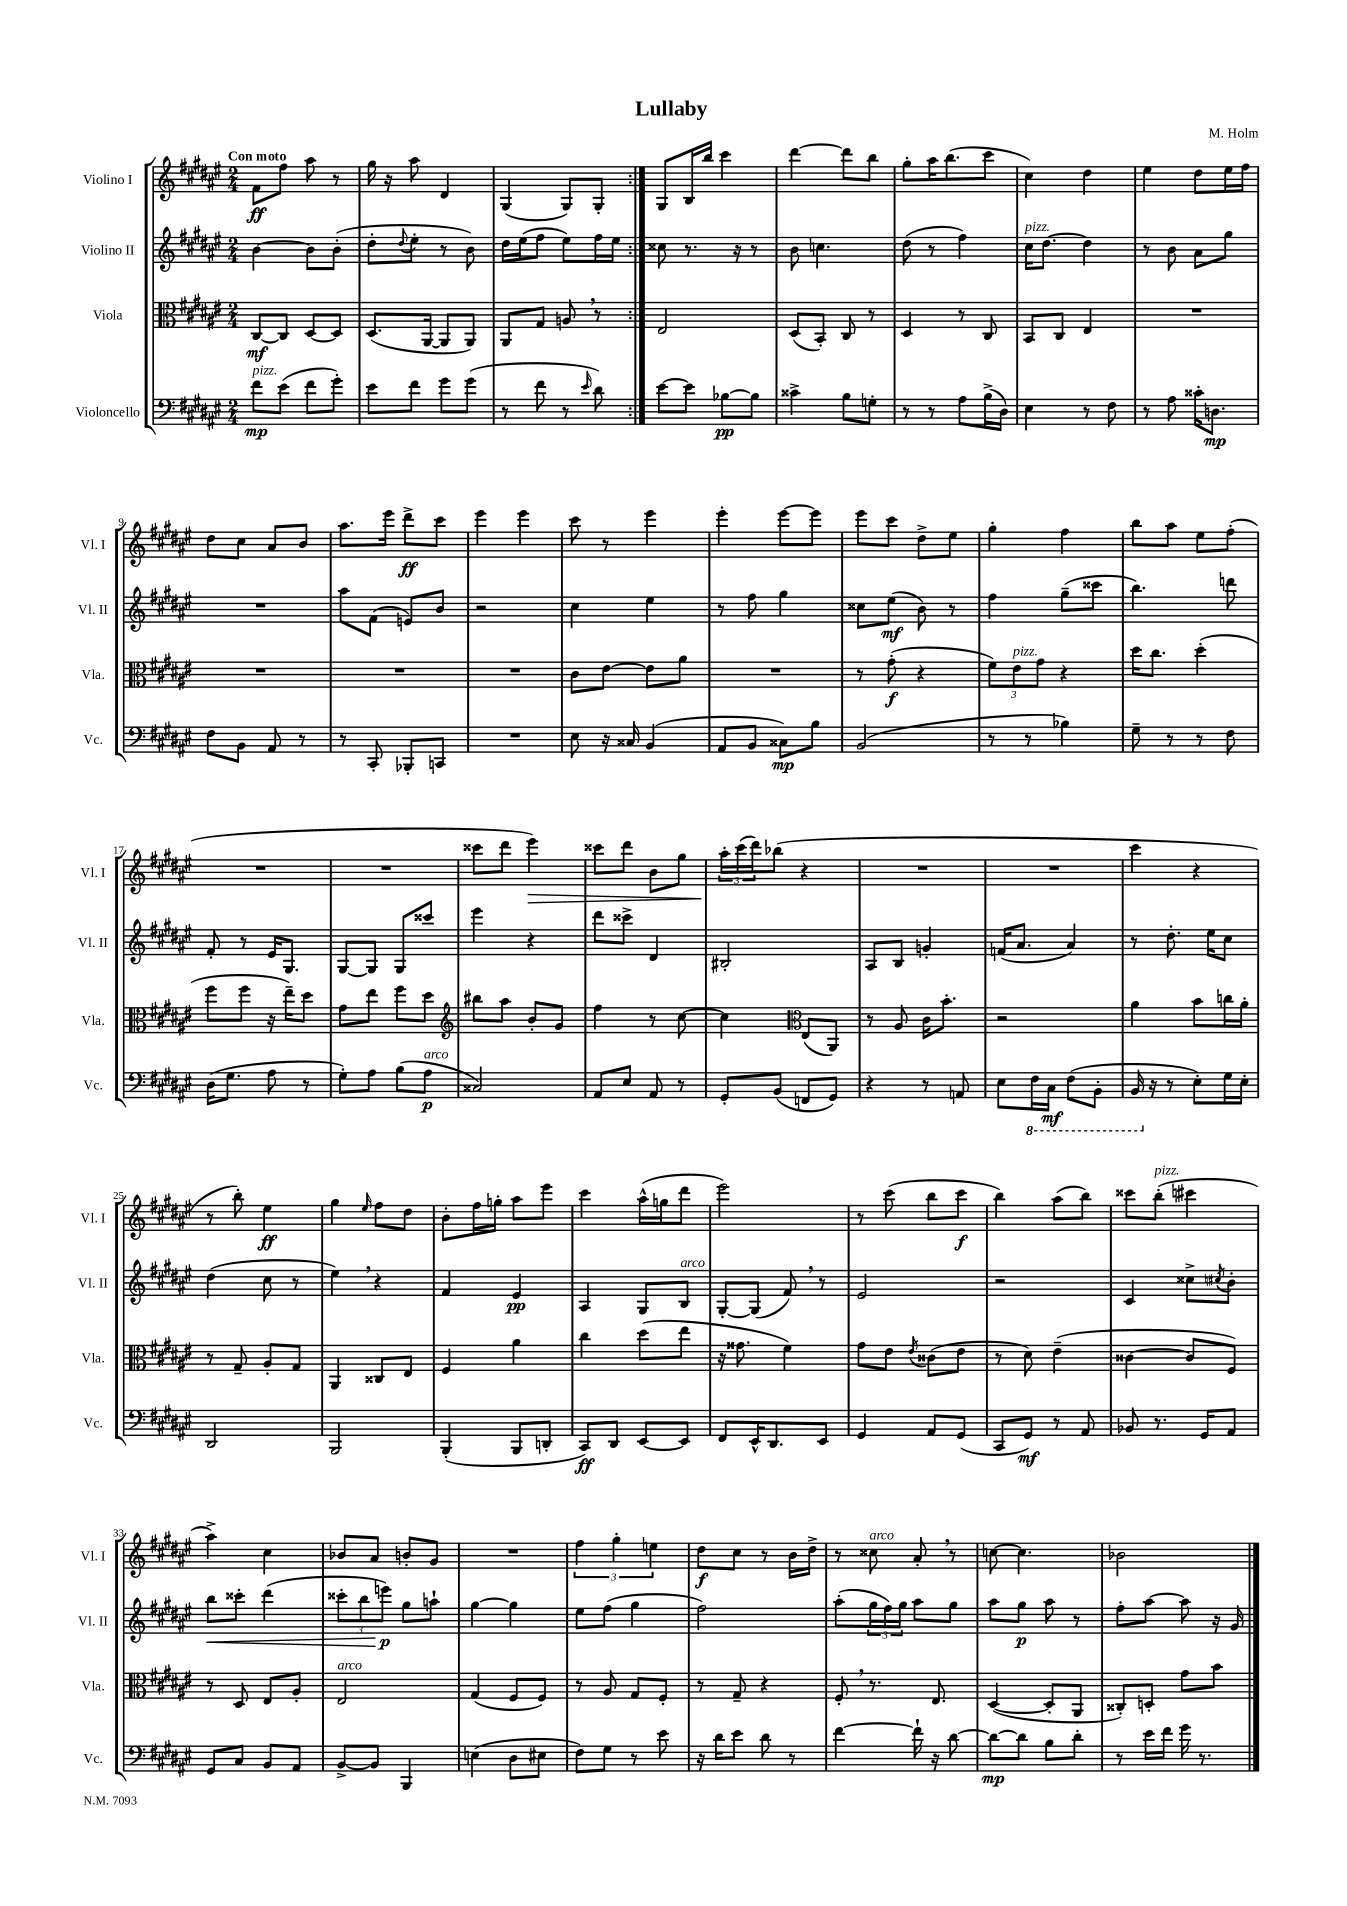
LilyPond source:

\header { title = "Lullaby" composer = "M. Holm" }
<<
\new StaffGroup <<
\new Staff = "s0" \with { instrumentName = "Violino I" shortInstrumentName = "Vl. I" } {
    \clef treble \key fis \major \numericTimeSignature \time 2/4 \tempo "Con moto"
    \repeat volta 2 { fis'8\ff fis''8 ais''8 r8 |
    gis''16 r16 ais''8 dis'4 |
    gis4( gis8) gis8-. | }
    gis8 b16 b''16 cis'''4 |
    dis'''4~ dis'''8 b''8 |
    gis''8-. ais''16 b''8.( cis'''8 |
    cis''4) dis''4 |
    eis''4 dis''8 eis''16 fis''16 |
    dis''8 cis''8 ais'8 b'8 |
    ais''8. eis'''16 dis'''8->\ff cis'''8 |
    eis'''4 eis'''4 |
    cis'''8 r8 eis'''4 |
    eis'''4-. eis'''8~ eis'''8 |
    eis'''8 cis'''8 dis''8-> eis''8 |
    gis''4-. fis''4 |
    b''8 ais''8 eis''8 fis''8-.( |
    R2 |
    R2 |
    cisis'''8 dis'''8 eis'''4\>) |
    cisis'''8 dis'''8 b'8 gis''8 |
    \tuplet 3/2 { ais''16-.\! cis'''16( dis'''16) } bes''8( r4 |
    R2 |
    R2 |
    cis'''4 r4 |
    r8 b''8-.) eis''4\ff |
    gis''4 \grace { eis''16 } fis''8 dis''8 |
    b'8-. fis''16 g''16-. ais''8 eis'''8 |
    cis'''4 ais''16-^( g''16 dis'''8 |
    eis'''2) |
    r8 cis'''8( b''8 cis'''8\f |
    b''4) ais''8( b''8) |
    cisis'''8 b''8-.^\markup { \italic "pizz." }( cis'''4 |
    ais''4->) cis''4 |
    bes'8 ais'8 b'8-. gis'8 |
    R2 |
    \tuplet 3/2 { fis''4 gis''4-. e''4 } |
    dis''8\f cis''8 r8 b'16 dis''16-> |
    r8 cisis''8^\markup { \italic "arco" } ais'8-. \breathe r8 |
    c''8~ c''4. |
    bes'2 \bar "|." |
}
\new Staff = "s1" \with { instrumentName = "Violino II" shortInstrumentName = "Vl. II" } {
    \clef treble \key fis \major \numericTimeSignature \time 2/4
    \repeat volta 2 { b'4~ b'8 b'8-.( |
    dis''8-. \appoggiatura { dis''8 } eis''8-. r8 b'8) |
    dis''16 eis''16( fis''8 eis''8) fis''16 eis''16 | }
    cisis''8 r8. r16 r8 |
    b'8 c''4. |
    dis''8( r8 fis''4) |
    cis''16^\markup { \italic "pizz." } dis''8.~ dis''4 |
    r8 b'8 ais'8 gis''8 |
    R2 |
    ais''8 fis'8( e'8) b'8 |
    r2 |
    cis''4 eis''4 |
    r8 fis''8 gis''4 |
    cisis''8 eis''8\mf( b'8) r8 |
    fis''4 gis''8--( cisis'''8 |
    b''4.) d'''8 |
    fis'8-. r8 eis'16 gis8. |
    gis8~ gis8 gis8 cisis'''8 |
    eis'''4 r4 |
    dis'''8 cisis'''8-> dis'4 |
    bis2-. |
    ais8 b8 g'4-. |
    f'16( ais'8. ais'4) |
    r8 dis''8.-. eis''16 cis''8 |
    dis''4( cis''8 r8 |
    eis''4) \breathe r4 |
    fis'4 eis'4\pp |
    ais4 gis8 b8^\markup { \italic "arco" } |
    gis8~-. gis8( fis'8) \breathe r8 |
    eis'2 |
    r2 |
    cis'4 cisis''8-> \acciaccatura { cis''8 } b'8-. |
    b''8\< cisis'''8-. dis'''4( |
    \tuplet 3/2 { cisis'''8-. b''8 e'''8\p\!) } gis''8 a''8-! |
    gis''4~ gis''4 |
    eis''8 fis''8( gis''4 |
    fis''2) |
    ais''8-.( \tuplet 3/2 { gis''16 fis''16) gis''16 } ais''8 gis''8 |
    ais''8 gis''8\p ais''8 r8 |
    fis''8-. ais''8~ ais''8 r16 gis'16 \bar "|." |
}
\new Staff = "s2" \with { instrumentName = "Viola" shortInstrumentName = "Vla." } {
    \clef alto \key fis \major \numericTimeSignature \time 2/4
    \repeat volta 2 { cis8~\mf cis8 dis8~ dis8 |
    dis8.( ais,16~ ais,8 ais,8) |
    ais,8 gis8 a8 \breathe r8 | }
    eis2 |
    dis8( b,8-.) cis8 r8 |
    dis4 r8 cis8 |
    b,8 cis8 eis4 |
    R2 |
    R2 |
    R2 |
    R2 |
    cis'8 eis'8~ eis'8 ais'8 |
    R2 |
    r8 gis'8-.\f( r4 |
    \tuplet 3/2 { fis'8) eis'8^\markup { \italic "pizz." } gis'8 } r4 |
    dis''16 cis''8. dis''4-.( |
    fis''8 fis''8 r16 eis''16--) dis''8 |
    gis'8 eis''8 fis''8 dis''8 |
    \clef treble bis''8 ais''8 b'8-. gis'8 |
    fis''4 r8 cis''8~ |
    cis''4 \clef alto eis8( ais,8) |
    r8 ais8 cis'16 b'8.-. |
    r2 |
    ais'4 b'8 c''16 ais'16-. |
    r8 gis8-- ais8-. gis8 |
    ais,4 cisis8 eis8 |
    fis4 ais'4 |
    cis''4 dis''8( eis''8 |
    r16 gisis'8. fis'4) |
    gis'8 eis'8 \acciaccatura { eis'8 } cisis'8( eis'8 |
    r8 dis'8) eis'4--( |
    cisis'4~ cisis'8 fis8) |
    r8 dis8 eis8 ais8-. |
    eis2^\markup { \italic "arco" } |
    gis4( fis8 fis8) |
    r8 ais8 gis8 fis8-. |
    r8 gis8-- r4 |
    fis8-. \breathe r8. eis8. |
    dis4~( dis8-. ais,8 |
    cisis8-.) d8-. gis'8 b'8 \bar "|." |
}
\new Staff = "s3" \with { instrumentName = "Violoncello" shortInstrumentName = "Vc." } {
    \clef bass \key fis \major \numericTimeSignature \time 2/4
    \repeat volta 2 { fis'8\mp^\markup { \italic "pizz." } eis'8( fis'8 gis'8-.) |
    eis'8 fis'8 gis'8 gis'8( |
    r8 fis'8 r8 \grace { eis'16 } dis'8) | }
    eis'8~ eis'8 bes8~\pp bes8 |
    cisis'4-> b8 g8-. |
    r8 r8 ais8 b16->( dis16) |
    eis4 r8 fis8 |
    r8 ais8 cisis'16-. d8.\mp |
    fis8 b,8 ais,8 r8 |
    r8 cis,8-. bes,,8-. c,8 |
    R2 |
    eis8 r16 cisis16 b,4( |
    ais,8 b,8 cisis8\mp) b8 |
    b,2( |
    r8 r8 bes4) |
    gis8-- r8 r8 fis8 |
    dis16( gis8. ais8 r8 |
    gis8-.) ais8 b8( ais8\p^\markup { \italic "arco" } |
    cisis2) |
    ais,8 eis8 ais,8 r8 |
    gis,8-. b,8( f,8 gis,8) |
    r4 r8 a,8 |
    eis8 \ottava #-1 fis,16 cis,16\mf fis,8( b,,8-. |
    b,,16 \ottava #0 r16 r8 eis8-.) gis16 eis16-. |
    dis,2 |
    b,,2 |
    b,,4-.( b,,8 d,8-. |
    cis,8\ff) dis,8 eis,8~ eis,8 |
    fis,8 eis,16-^ dis,8. eis,8 |
    gis,4 ais,8 gis,8( |
    cis,8 gis,8\mf) r8 ais,8 |
    bes,8 r8. gis,16 ais,8 |
    gis,8 cis8 b,8 ais,8 |
    b,8~-> b,8 b,,4 |
    e4( dis8 eis8 |
    fis8) gis8 r8 eis'8 |
    r16 dis'16 eis'8 dis'8 r8 |
    fis'4~ fis'16-! r16 dis'8~ |
    dis'8~\mp dis'8 b8 dis'8-. |
    r8 eis'16 fis'16 gis'16 r8. \bar "|." |
}
>>
>>
